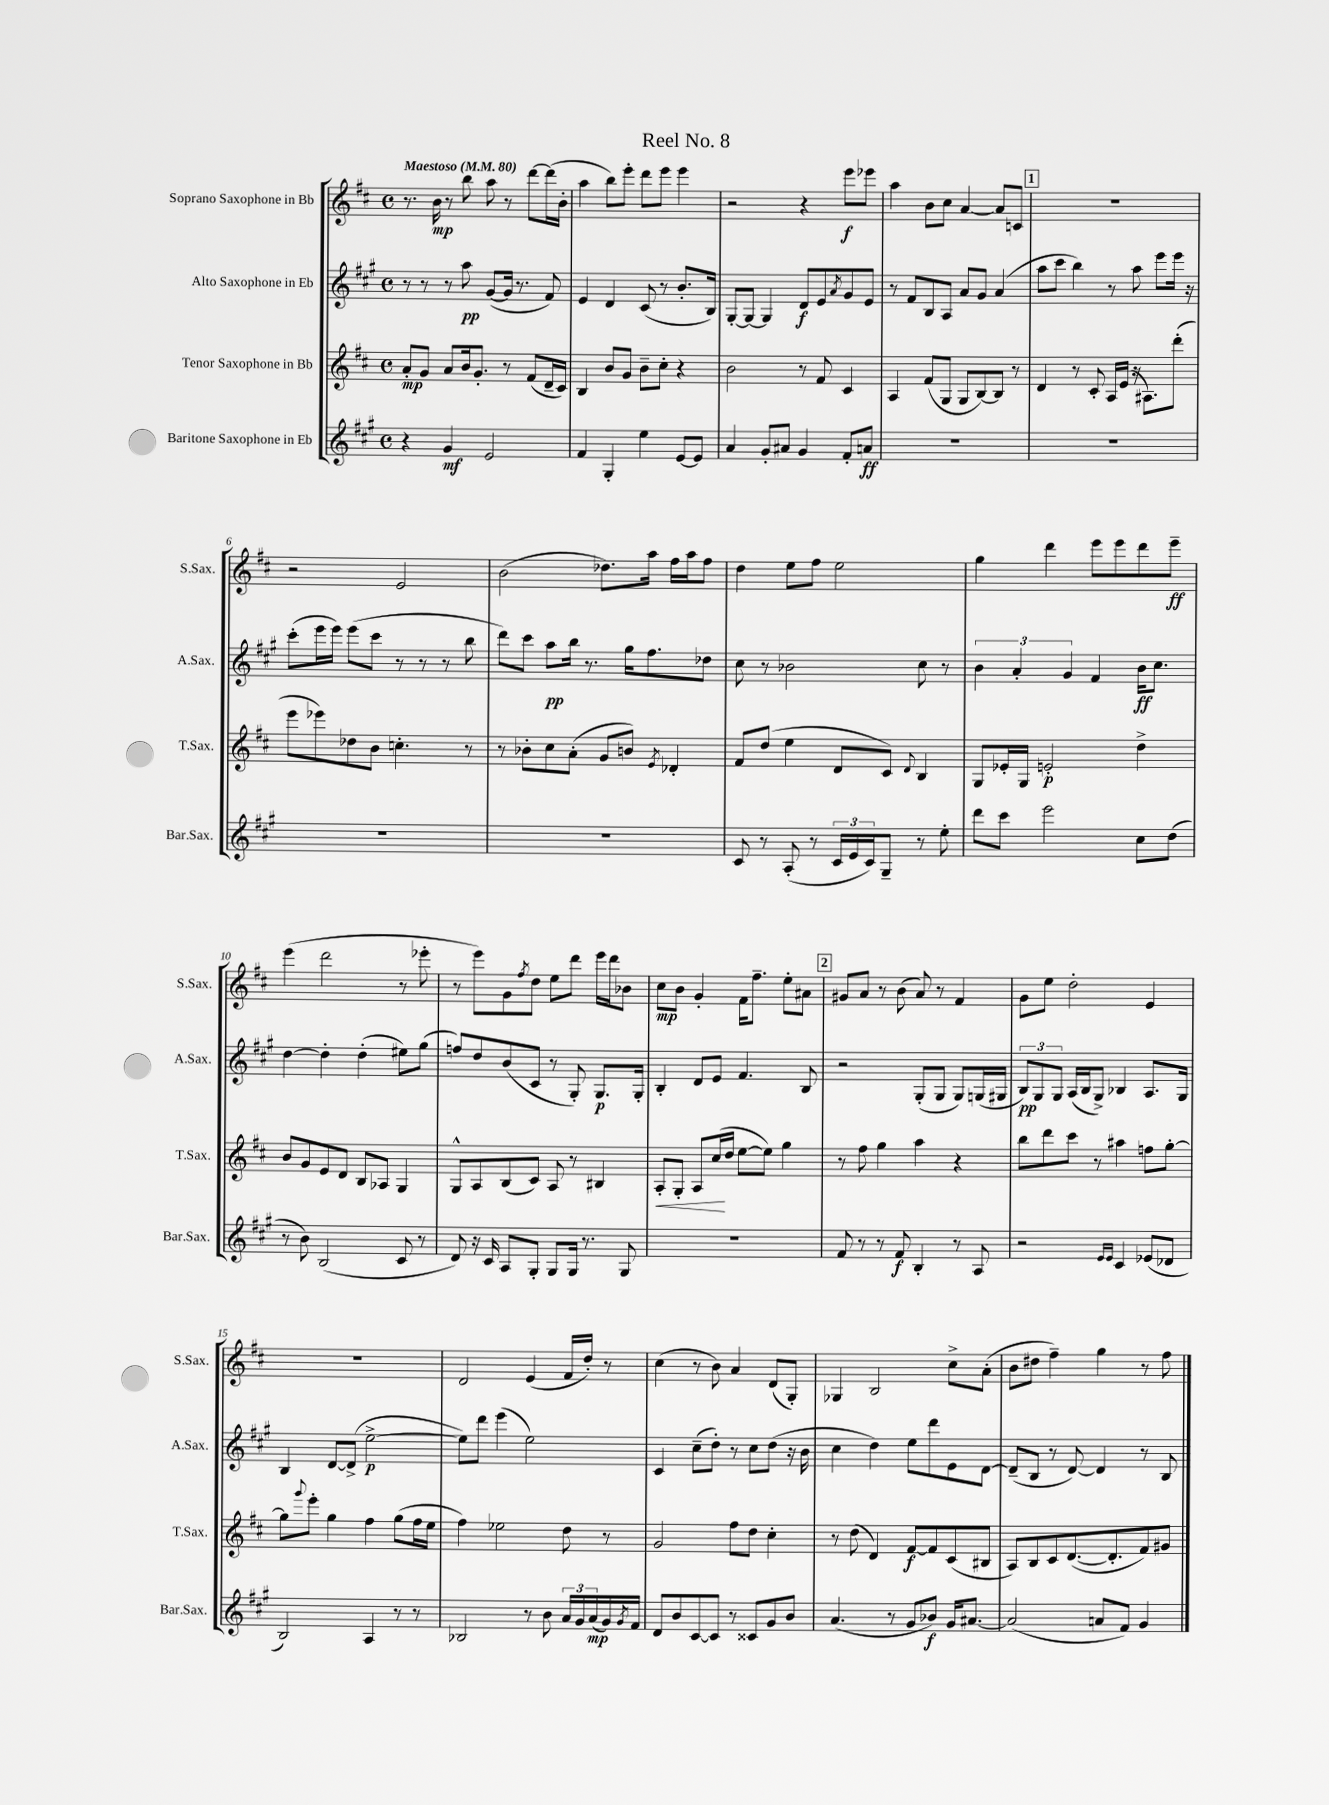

**kern	**dynam	**kern	**dynam	**kern	**dynam	**kern	**dynam
*part4	*part4	*part3	*part3	*part2	*part2	*part1	*part1
*staff4	*staff4	*staff3	*staff3	*staff2	*staff2	*staff1	*staff1
*I"Baritone Saxophone in Eb	*	*I"Tenor Saxophone in Bb	*	*I"Alto Saxophone in Eb	*	*I"Soprano Saxophone in Bb	*
*I'Bar.Sax.	*	*I'T.Sax.	*	*I'A.Sax.	*	*I'S.Sax.	*
*clefG2	*	*clefG2	*	*clefG2	*	*clefG2	*
*k[f#c#g#]	*	*k[f#c#]	*	*k[f#c#g#]	*	*k[f#c#]	*
*M4/4	*	*M4/4	*	*M4/4	*	*M4/4	*
*met(c)	*	*met(c)	*	*met(c)	*	*met(c)	*
*MM80	*	*MM80	*	*MM80	*	*MM80	*
=1	=1	=1	=1	=1	=1	=1	=1
!	!	!	!	!	!	!LO:TX:a:B:t=Maestoso	!
4r	.	8a'/L	mp	8r	.	8.r	.
.	.	8g/J	.	8r	.	.	.
.	.	.	.	.	.	16b\	mp
4g#/	mf	8a/L	.	8r	.	8r	.
.	.	16b/k	.	8aa\	pp	8bb\	.
.	.	8.g'/J	.	.	.	.	.
2e/	.	.	.	([8g#/L	.	8aa\	.
.	.	8r	.	16g#/Jk]	.	8r	.
.	.	.	.	8.r	.	.	.
.	.	(8f#/L	.	.	.	[8ddd\L	.
.	.	16d~/L	.	8f#/)	.	(16ddd\L]	.
.	.	16c#/JJ)	.	.	.	16b'\JJ	.
=2	=2	=2	=2	=2	=2	=2	=2
4f#/	.	4B/	.	4e/	.	4aa\	.
4G#'/	.	8b/L	.	4d/	.	8bb\L)	.
.	.	8g/J	.	.	.	8eee'\J	.
4ee\	.	8b~\L	.	(8c#/	.	8ddd\L	.
.	.	8cc#'\J	.	8r	.	8eee\J	.
[8e/L	.	4r	.	8.b'/L	.	4eee\	.
8e/J]	.	.	.	.	.	.	.
.	.	.	.	16B/Jk)	.	.	.
=3	=3	=3	=3	=3	=3	=3	=3
4a/	.	2b\	.	[8G#'/L	.	2r	.
.	.	.	.	8G#/J_	.	.	.
8g#'/L	.	.	.	4G#/]	.	.	.
8a#X/J	.	.	.	.	.	.	.
4g#/	.	8r	.	8d/L	f	4r	.
.	.	8f#/	.	8e/	.	.	.
.	.	.	.	8qa/	.	.	.
8f#'/L	.	4c#/	.	8g#/	.	8eee\L	f
8an/J	ff	.	.	8e/J	.	8eee-X\J	.
=4	=4	=4	=4	=4	=4	=4	=4
1r	.	4A/	.	8r	.	4aa\	.
.	.	.	.	8f#/L	.	.	.
.	.	(8f#/L	.	8B/	.	8b\L	.
.	.	8G/J	.	8A/J	.	8cc#\J	.
.	.	8G/L	.	8a/L	.	[4a/	.
.	.	[8B/)	.	8g#/J	.	.	.
.	.	8B/J]	.	(4a/	.	8a/L]	.
.	.	8r	.	.	.	8cn/J	.
!!LO:REH:place=s1:t=1
=5	=5	=5	=5	=5	=5	=5	=5
1r	.	4d/	.	8aa\L	.	1r	.
.	.	.	.	8ccc#\J	.	.	.
.	.	8r	.	4bb\)	.	.	.
.	.	8c#'/	.	.	.	.	.
.	.	16A/LL	.	8r	.	.	.
.	.	(16e/JJ	.	.	.	.	.
.	.	16r	.	8aa\	.	.	.
.	.	8.A#X\L)	.	.	.	.	.
.	.	.	.	8eee\L	.	.	.
.	.	(8ddd'\J	.	16eee\Jk	.	.	.
.	.	.	.	16r	.	.	.
!!LO:LB:g=z
=6	=6	=6	=6	=6	=6	=6	=6
1r	.	8eee\L	.	(8ccc#'\L	.	2r	.
.	.	8eee-X\)	.	16eee\L	.	.	.
.	.	.	.	16eee\JJ)	.	.	.
.	.	8dd-X\	.	(8eee\L	.	.	.
.	.	8b\J	.	8ccc#\J	.	.	.
.	.	4.ccn'\	.	8r	.	2e/	.
.	.	.	.	8r	.	.	.
.	.	.	.	8r	.	.	.
.	.	8r	.	8bb\	.	.	.
=7	=7	=7	=7	=7	=7	=7	=7
1r	.	8r	.	8ddd\L)	.	(2b\	.
.	.	8b-X'\L	.	8ccc#\J	.	.	.
.	.	8cc#\	.	8aa\L	pp	.	.
.	.	(8a'\J	.	16bb\Jk	.	.	.
.	.	.	.	8.r	.	.	.
.	.	8g/L	.	.	.	8.dd-X\L)	.
.	.	8bn/J)	.	16gg#\KL	.	.	.
.	.	.	.	8.ff#\	.	16aa\Jk	.
.	.	8qe/	.	.	.	.	.
.	.	4d-X'/	.	.	.	16ff#\LL	.
.	.	.	.	.	.	16aa\J	.
.	.	.	.	8dd-X\J	.	8ff#\J	.
=8	=8	=8	=8	=8	=8	=8	=8
8c#/	.	8f#/L	.	8cc#\	.	4dd\	.
8r	.	(8dd/J	.	8r	.	.	.
(8A'/	.	4ee\	.	2b-X\	.	8ee\L	.
8r	.	.	.	.	.	8ff#\J	.
24c#/LL	.	8d/L	.	.	.	2ee\	.
24e/	.	.	.	.	.	.	.
24c#/J)	.	.	.	.	.	.	.
8G#~/J	.	8c#/J)	.	.	.	.	.
.	.	8qqd/	.	.	.	.	.
8r	.	4B/	.	8cc#\	.	.	.
8ee'\	.	.	.	8r	.	.	.
=9	=9	=9	=9	=9	=9	=9	=9
8ddd\L	.	8G/L	.	6b\	.	4gg\	.
8ccc#\J	.	16e-X'/L	.	.	.	.	.
.	.	.	.	6a'/	.	.	.
.	.	16G/JJ	.	.	.	.	.
2eee\	.	2en'/	p	.	.	4ddd\	.
.	.	.	.	6g#/	.	.	.
.	.	.	.	4f#/	.	8eee\L	.
.	.	.	.	.	.	8eee\	.
8cc#\L	.	4dd^\	.	16b\KL	ff	8ddd\	.
.	.	.	.	8.cc#\J	.	.	.
(8dd\J	.	.	.	.	.	8eee~\J	ff
!!LO:LB:g=z
=10	=10	=10	=10	=10	=10	=10	=10
8r	.	8b/L	.	[4dd\	.	(4eee\	.
8b\)	.	8g/	.	.	.	.	.
(2B/	.	8e/	.	4dd'\]	.	2ddd\	.
.	.	8d/J	.	.	.	.	.
.	.	8B/L	.	(4dd'\	.	.	.
.	.	8A-X/J	.	.	.	.	.
8c#/	.	4G/	.	8ee#X\L)	.	8r	.
8r	.	.	.	(8gg#\J	.	8eee-X'\	.
=11	=11	=11	=11	=11	=11	=11	=11
8d/)	.	8G^^/L	.	8ffn/L)	.	8r	.
16r	.	8A/	.	8dd/	.	8eee\L)	.
16c#/	.	.	.	.	.	.	.
8A/L	.	(8B/	.	(8b/	.	8g\	.
.	.	.	.	.	.	8qff#/	.
8G#'/J	.	8c#/J)	.	8c#/J	.	8dd\J	.
8G#/L	.	8A/	.	8r	.	8ee\L	.
16G#/Jk	.	8r	.	8G#'/)	.	8ddd\J	.
8.r	.	.	.	.	.	.	.
.	.	4B#X/	.	8.G#/L	p	16eee\LL	.
.	.	.	.	.	.	16ddd\J	.
8G#/	.	.	.	.	.	8b-X\J	.
.	.	.	.	16G#'/Jk	.	.	.
=12	=12	=12	=12	=12	=12	=12	=12
!	!	!	!LO:HP:b	!	!	!	!
1r	.	8A'/L	<	4B'/	.	8cc#\L	mp
.	.	8G'/J	.	.	.	8b\J	.
.	.	8A/L	.	8d/L	.	4g'/	.
.	.	(16cc#/L	.	8e/J	.	.	.
.	.	16dd/JJ	[	.	.	.	.
.	.	[8ee\L	.	4.f#/	.	16f#\KL	.
.	.	.	.	.	.	8.ff#~\J	.
.	.	8ee\J])	.	.	.	.	.
.	.	4gg\	.	.	.	8ee'\L	.
.	.	.	.	8B/	.	8a#X\J	.
!!LO:REH:place=s1:t=2
=13	=13	=13	=13	=13	=13	=13	=13
8f#/	.	8r	.	2r	.	8g#X/L	.
8r	.	8ff#\	.	.	.	8a/J	.
8r	.	4gg\	.	.	.	8r	.
8f#/	f	.	.	.	.	(8b\	.
4B'/	.	4aa\	.	(8G#'/L	.	8a/)	.
.	.	.	.	8G#/J	.	8r	.
8r	.	4r	.	8G#/L)	.	4f#/	.
8A/	.	.	.	(16Gn/L	.	.	.
.	.	.	.	16G#X/JJ	.	.	.
=14	=14	=14	=14	=14	=14	=14	=14
2r	.	8bb\L	.	12B/L)	pp	8g\L	.
.	.	.	.	12G#/	.	.	.
.	.	8ddd\	.	.	.	8ee\J	.
.	.	.	.	12G#/J	.	.	.
.	.	8ccc#\J	.	(16A/LL	.	2dd'\	.
.	.	.	.	16B/J	.	.	.
.	.	8r	.	8G#^/J)	.	.	.
16qqe/LL	.	.	.	.	.	.	.
16qqe/JJ	.	.	.	.	.	.	.
4c#/	.	4aa#X\	.	4B-X/	.	.	.
(8e-X/L	.	8ffn\L	.	8.A/L	.	4e/	.
8d-X/J	.	[8gg'\J	.	.	.	.	.
.	.	.	.	16G#/Jk	.	.	.
!!LO:LB:g=z
=15	=15	=15	=15	=15	=15	=15	=15
2B/)	.	8gg\L]	.	4B/	.	1r	.
.	.	8qqggg/	.	.	.	.	.
.	.	8eee'\J	.	.	.	.	.
.	.	4gg\	.	[8d/L	.	.	.
.	.	.	.	(8d^/J]	.	.	.
4A/	.	4ff#\	.	[2ee^\	p	.	.
8r	.	(8gg\L	.	.	.	.	.
8r	.	16ff#\L	.	.	.	.	.
.	.	16ee\JJ	.	.	.	.	.
=16	=16	=16	=16	=16	=16	=16	=16
2B-X/	.	4ff#\)	.	8ee\L])	.	2d/	.
.	.	.	.	8ddd\J	.	.	.
.	.	2ee-X\	.	(4eee\	.	.	.
8r	.	.	.	2ee\)	.	(4e/	.
8b\	.	.	.	.	.	.	.
24a/LL	.	8dd\	.	.	.	16f#/LL	.
24g#/	.	.	.	.	.	.	.
.	.	.	.	.	.	16dd'/JJ)	.
(24a/	mp	.	.	.	.	.	.
16g#/)	.	8r	.	.	.	8r	.
8qg#/	.	.	.	.	.	.	.
16f#/JJ	.	.	.	.	.	.	.
=17	=17	=17	=17	=17	=17	=17	=17
8d/L	.	2g/	.	4c#/	.	(4cc#\	.
8b/	.	.	.	.	.	.	.
[8c#/	.	.	.	(8cc#~\L	.	8r	.
8c#/J]	.	.	.	8dd'\J)	.	8b\)	.
8r	.	8ff#\L	.	8r	.	4a/	.
8c##X/L	.	8dd\J	.	8cc#\L	.	.	.
8g#/	.	4cc#'\	.	(8dd\J	.	(8d/L	.
8b/J	.	.	.	16r	.	8G'/J)	.
.	.	.	.	16b\	.	.	.
=18	=18	=18	=18	=18	=18	=18	=18
(4.a/	.	8r	.	4cc#\	.	4G-X/	.
.	.	(8dd\	.	.	.	.	.
.	.	4d/)	.	4dd\)	.	2B/	.
8r	.	.	.	.	.	.	.
8g#/L	.	[8f#/L	f	8ee\L	.	.	.
8b-X/J)	f	8f#/]	.	8ddd\	.	.	.
16g#/KL	.	(8c#/	.	8e\	.	8cc#^\L	.
[8.a#X/J	.	.	.	.	.	.	.
.	.	8B#X/J	.	[8d\J	.	(8a'\J	.
=19	=19	=19	=19	=19	=19	=19	=19
(2a#/]	.	8A/L)	.	(8d~/L]	.	8b\L	.
.	.	8B/	.	8B/J	.	8dd#X\J	.
.	.	8c#/	.	8r	.	4ff#~\)	.
.	.	([8.d/	.	[8d/)	.	.	.
8an/L	.	.	.	4d/]	.	4gg\	.
.	.	8.d'/]	.	.	.	.	.
8f#/J)	.	.	.	.	.	.	.
4g#/	.	8f#/)	.	8r	.	8r	.
.	.	8g#X/J	.	8B/	.	8ff#\	.
==	==	==	==	==	==	==	==
*-	*-	*-	*-	*-	*-	*-	*-
